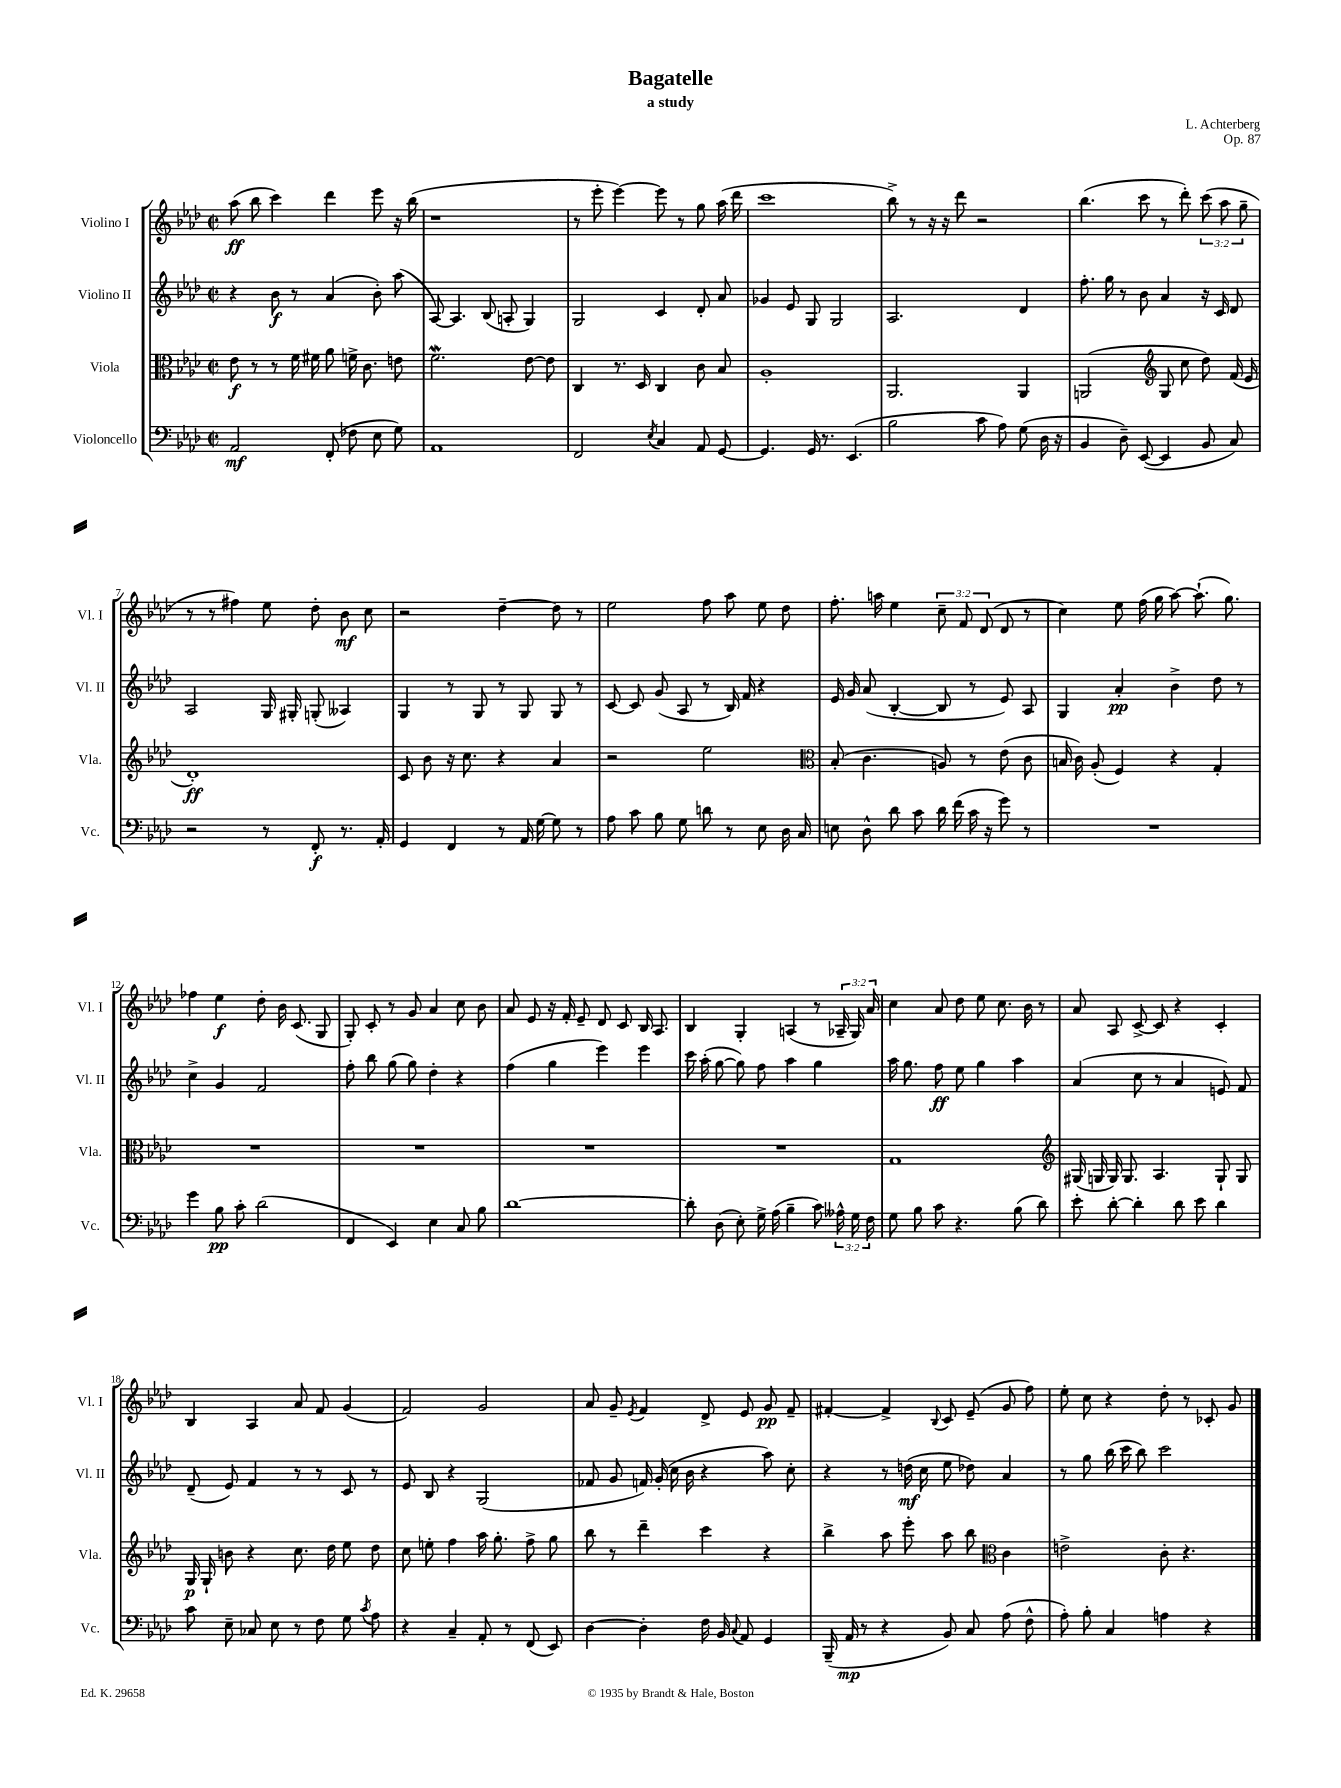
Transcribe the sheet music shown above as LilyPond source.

\header { title = "Bagatelle" composer = "L. Achterberg" subtitle = "a study" opus = "Op. 87" }
<<
\new StaffGroup <<
\new Staff = "s0" \with { instrumentName = "Violino I" shortInstrumentName = "Vl. I" } {
    \clef treble \key aes \major \defaultTimeSignature \time 2/2 \override Staff.TupletNumber.text = #tuplet-number::calc-fraction-text
    \autoBeamOff aes''8\ff( bes''8 c'''4) des'''4 ees'''8 r16 bes''16( |
    r1 |
    r8 ees'''8-. ees'''4~) ees'''8 r8 g''8 aes''16( des'''16 |
    c'''1 |
    bes''8->) r8 r16 r16 des'''8 r2 |
    bes''4.( c'''8 r8 des'''8-.) \tuplet 3/2 { c'''8( aes''8 g''8-- } |
    r8 r8 fis''4) ees''8 des''8-. bes'8\mf c''8 |
    r2 des''4~-- des''8 r8 |
    ees''2 f''8 aes''8 ees''8 des''8 |
    f''8.-. a''16 ees''4 \tuplet 3/2 { c''8-- f'8 des'8( } des'8 r8 |
    c''4) ees''8 f''16( g''16 aes''8~) aes''8.-!( g''8.) |
    fes''4 ees''4\f des''8-. bes'16 c'8.( g8 |
    g8-.) c'8-. r8 g'8 aes'4 c''8 bes'8 |
    aes'8 ees'8 r16 f'16-. ees'8-- des'8 c'8 bes16 aes8. |
    bes4 g4-. a4( r8 \tuplet 3/2 { aes16-- g16) aes'16 } |
    c''4 aes'8 des''8 ees''8 c''8. bes'16 r8 |
    aes'8 aes8 c'8~-> c'8 r4 c'4-. |
    bes4 aes4 aes'8 f'8 g'4( |
    f'2) g'2 |
    aes'8 g'8-- \acciaccatura { ees'8 } f'4 des'8-> ees'8 g'8\pp f'8-- |
    fis'4~-. fis'4-> \appoggiatura { bes8 } c'8 ees'8--( g'8 f''8) |
    ees''8-. c''8 r4 des''8-. r8 ces'8-. g'8 \bar "|." |
}
\new Staff = "s1" \with { instrumentName = "Violino II" shortInstrumentName = "Vl. II" } {
    \clef treble \key aes \major \defaultTimeSignature \time 2/2
    \autoBeamOff r4 bes'8\f r8 aes'4( bes'8-.) aes''8( |
    aes8~) aes4. bes8( a8-. g4) |
    g2 c'4 des'8-. aes'8 |
    ges'4 ees'8 g8 g2 |
    aes2. des'4 |
    f''8.-. g''16 r8 bes'8 aes'4 r16 c'16 des'8 |
    aes2 g16 gis16-. g8-.( aeses4) |
    g4 r8 g8 r8 g8 g8 r8 |
    c'8~ c'8 g'8( aes8 r8 bes16) f'16 r4 |
    ees'16 g'16 aes'8( bes4~-. bes8 r8 ees'8) aes8 |
    g4 aes'4-.\pp bes'4-> des''8 r8 |
    c''4-> g'4 f'2 |
    f''8-. bes''8 g''8( g''8) des''4-. r4 |
    f''4( g''4 ees'''4) ees'''4 |
    c'''16 aes''16-.( g''8~ g''8) f''8 aes''4 g''4 |
    aes''16 g''8. f''8\ff ees''8 g''4 aes''4 |
    aes'4( c''8 r8 aes'4 e'8) f'8 |
    des'8--( ees'8) f'4 r8 r8 c'8 r8 |
    ees'8 bes8 r4 g2( |
    fes'8 g'8 f'16) g'16-.( c''16 bes'16 r4 aes''8) c''8-. |
    r4 r8 d''16\mf( c''16 ees''8 des''8) aes'4 |
    r8 g''8 bes''16( c'''16 bes''8) c'''2 \bar "|." |
}
\new Staff = "s2" \with { instrumentName = "Viola" shortInstrumentName = "Vla." } {
    \clef alto \key aes \major \defaultTimeSignature \time 2/2
    \autoBeamOff ees'8\f r8 r8 f'16 fis'16 aes'8 f'16-> c'8. e'8 |
    f'2.\mordent ees'8~ ees'8 |
    c4 r8. des16 c4 c'8 bes8 |
    aes1-. |
    aes,2. aes,4 |
    a,2( \clef treble g8 c''8 des''8) f'16( ees'16 |
    des'1-.\ff) |
    c'8 bes'8 r16 c''8. r4 aes'4 |
    r2 ees''2 |
    \clef alto bes8-.( c'4. a8) r8 ees'8( c'8 |
    b16 c'16) aes8-.( f4) r4 g4-. |
    R1 |
    R1 |
    R1 |
    R1 |
    g1 |
    \clef treble gis16( g16 g16) g8. aes4. g8-! g8 |
    g16\p g16-! b'8 r4 c''8. des''16 ees''8 des''8 |
    c''8 e''8-. f''4 aes''16 g''8.-. f''8-> g''8 |
    bes''8 r8 des'''4-- c'''4 r4 |
    bes''4-> aes''8 ees'''8-. aes''8 bes''8 \clef alto c'4 |
    e'2-> c'8-. r4. \bar "|." |
}
\new Staff = "s3" \with { instrumentName = "Violoncello" shortInstrumentName = "Vc." } {
    \clef bass \key aes \major \defaultTimeSignature \time 2/2 \override Staff.TupletNumber.text = #tuplet-number::calc-fraction-text
    \autoBeamOff aes,2\mf f,8-.( fes8 ees8 g8) |
    aes,1 |
    f,2 \acciaccatura { ees8 } c4 aes,8 g,8~ |
    g,4. g,16 r8. ees,4.( |
    bes2 c'8 aes8) g8( des16 r16 |
    bes,4 des8--) ees,8~( ees,4 bes,8 c8) |
    r2 r8 f,8-.\f r8. aes,16-. |
    g,4 f,4 r8 aes,16 g16~ g8 r8 |
    aes8 c'8 bes8 g8 d'8 r8 ees8 des16 c16 |
    e8 des8-^ des'8 c'8 des'16 f'16( c'16 r16 g'8) r8 |
    R1 |
    g'4 bes8\pp c'8-. des'2( |
    f,4 ees,4) ees4 c8 bes8 |
    des'1~ |
    des'8-. des8( ees8-.) g16-> aes16( bes4-- c'8) \tuplet 3/2 { aeses16-^ g16 f16 } |
    g8 bes8 c'8 r4. bes8( des'8) |
    ees'8-. des'8~-. des'4-. des'8 ees'8 des'4 |
    c'8 ees8-- ces8 ees8 r8 f8 g8 \acciaccatura { c'8 } aes8 |
    r4 c4-- aes,8-. r8 f,8( ees,8) |
    des4~ des4-. f16 bes,16 \appoggiatura { c8 } aes,8 g,4 |
    bes,,16--( aes,16\mp r8 r4 bes,8) c8 aes8( f8-^ |
    aes8-.) bes8-. c4 a4 r4 \bar "|." |
}
>>
>>
